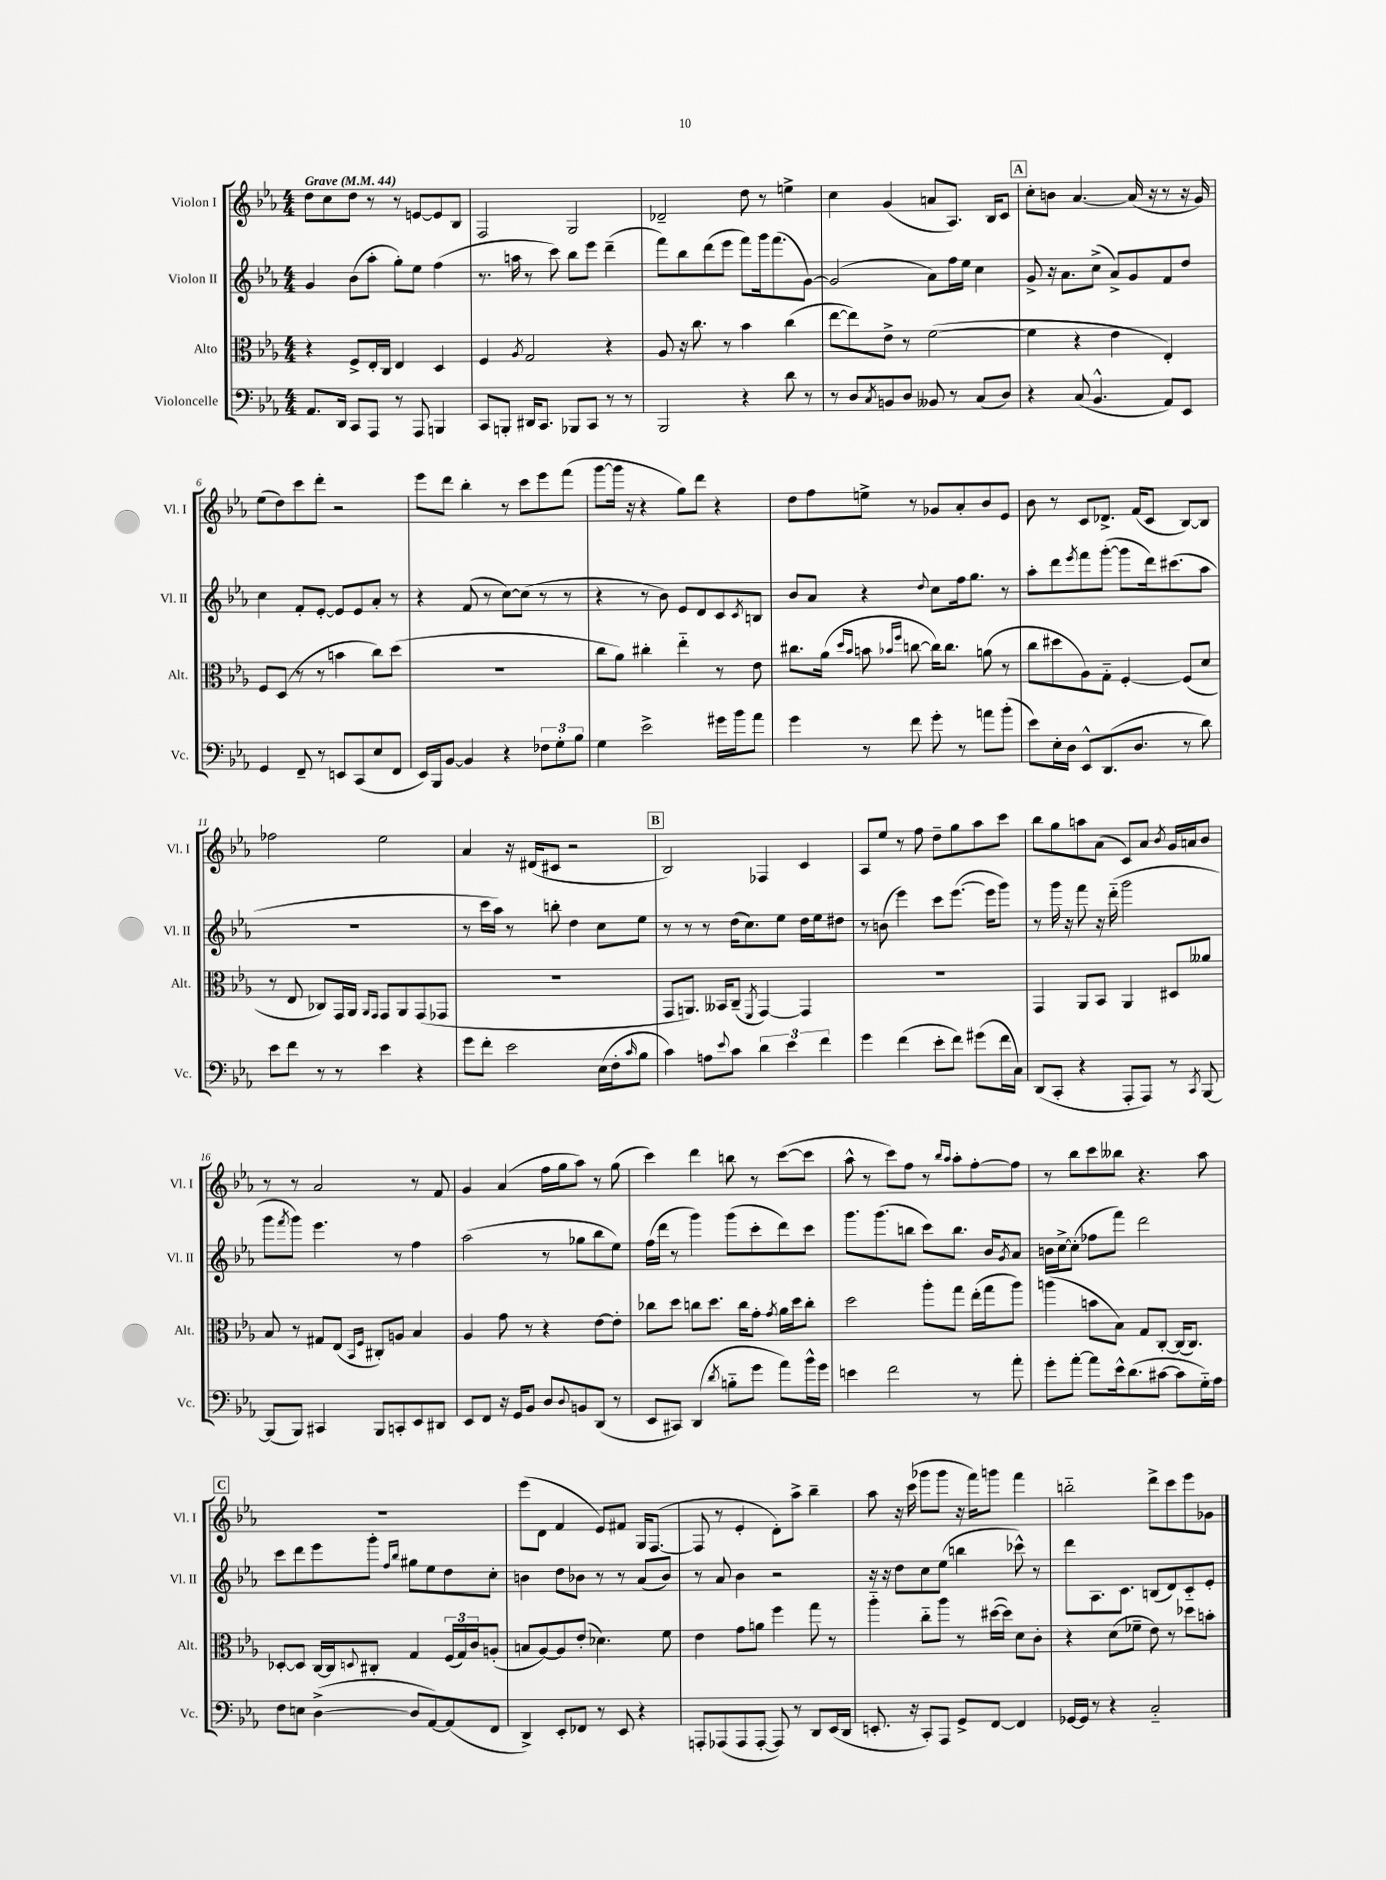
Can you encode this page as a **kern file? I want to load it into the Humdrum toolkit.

**kern	**kern	**kern	**kern
*part4	*part3	*part2	*part1
*staff4	*staff3	*staff2	*staff1
*I"Violoncelle	*I"Alto	*I"Violon II	*I"Violon I
*I'Vc.	*I'Alt.	*I'Vl. II	*I'Vl. I
*clefF4	*clefC3	*clefG2	*clefG2
*k[b-e-a-]	*k[b-e-a-]	*k[b-e-a-]	*k[b-e-a-]
*M4/4	*M4/4	*M4/4	*M4/4
*MM44	*MM44	*MM44	*MM44
=1	=1	=1	=1
!	!	!	!LO:TX:a:B:t=Grave
8.AA-/L	4r	4g/	8dd\L
.	.	.	8cc\
16DD/Jk	.	.	.
8CC/L	8F^/L	(8b-\L	8dd\J
8AAA-/J	16E-'/L	8aa-'\J	8r
.	16C/JJ	.	.
8r	4E-/	8gg'\L)	8r
8AAA-/	.	8ee-\J	[8en/L
4BBBn/	4D/	(4ff\	8e/]
.	.	.	8B-/J
=2	=2	=2	=2
8CC/L	4F/	8.r	2F/
8BBBn'/J	.	.	.
.	.	16aan\	.
.	8qA-/	.	.
16DD#X/KL	2G/	8r	.
8.CC/J	.	.	.
.	.	8ccc\)	.
8BBB-X/L	.	8bb-\L	2G/
8CC/J	.	8eee-\J	.
8r	4r	(4ddd~\	.
8r	.	.	.
=3	=3	=3	=3
2BBB-/	8A-/	8fff\L)	2d-X~/
.	16r	8bb-\	.
.	8.cc\	.	.
.	.	(8ddd\	.
.	8r	8eee-\J	.
4r	4b-\	8fff\L)	8dd\
.	.	16ggg\k	8r
.	.	(8.fff\	.
8d\	(4cc\	.	4een^\
8r	.	[8g\J)	.
=4	=4	=4	=4
8r	[8ee-\L	(2g/]	4cc\
8D/L	8ee-\])	.	.
8qC/	.	.	.
8BBn/	8e-^\J	.	(4g/
8D/J	8r	.	.
8BB--X/	([2f\	8a-\L)	8an/L
8r	.	16ff\L	8.A-/J)
.	.	16ee-\JJ	.
(8C/L	.	4cc\	.
.	.	.	16B-/KL
8D/J)	.	.	8c/J
!!LO:REH:place=s1:t=A
=5	=5	=5	=5
4r	4f\]	8g^/	8cc'\L
.	.	16r	8bn\J
.	.	8.a-\L	.
(8C/	4r	.	[4.a-/
4.BB-^^/	.	(8cc^\J	.
.	4e-\	8a-^/L)	.
.	.	8g/	(16a-/]
.	.	.	16r
8AA-/L)	4E-'/)	8f/	8r
8EE-/J	.	8dd/J	16r
.	.	.	16g/)
!!LO:LB:g=z
=6	=6	=6	=6
4GG/	8F/L	4cc\	(8ee-\L
.	(8D/J	.	8dd\)
8FF~/	8r	8f'/L	8ccc\
8r	8r	[8e-'/J	8ddd'\J
8EEn/L	4bn\	8e-/L]	2r
(8CC/	.	8e-/	.
8E-/	8cc\L)	8a-'/J	.
8FF/J	(8dd\J	8r	.
=7	=7	=7	=7
16EE-/LL)	1r	4r	8eee-\L
16BBB-/J	.	.	.
[8BB-/J	.	.	8ddd\J
4BB-/]	.	(8f/	4bb-'\
.	.	8r	.
4r	.	[8cc\L)	8r
.	.	(8cc\J]	8ccc\L
12F-X\L	.	8r	8eee-\
12G'\	.	.	.
.	.	8r	(8fff\J
12B-\J	.	.	.
=8	=8	=8	=8
4G\	8cc\L	4r	[8ggg\L
.	8a-\J)	.	16ggg\Jk]
.	.	.	16r
2e-^\	4cc#X'\	8r	4r
.	.	8b-\)	.
.	4ee-\	8e-/L	8gg\L)
.	.	8d/	8ddd\J
16g#X\LL	8r	8c/	4r
16b-\J	.	.	.
.	.	8qc/	.
8a-\J	8e-\	8Bn/J	.
=9	=9	=9	=9
4g\	8.cc#X\L	8b-/L	8dd\L
.	.	8a-/J	8ff\
.	(16a-\Jk	.	.
.	16qqdd/LL	.	.
.	16qqb-/JJ	.	.
8r	8bn\	4r	8een^\J
.	16qqb-X/LL	.	.
.	16qqff/JJ	.	.
8f\	[8ccn\	.	8r
.	.	8qqdd/	.
8g'\	16cc\KL])	8cc\L	8g-X/L
.	8.cc\J	.	.
8r	.	16ff\k	8a-'/
.	.	8.gg\J	.
8an\L	(8an\	.	8b-/
(8b-'\J	8r	8r	8e-/J
=10	=10	=10	=10
8e-\L)	8cc\L	8aa-'\L	8b-\
16E-'\L	8dd#X\	8ddd\	8r
16D\JJ	.	.	.
.	.	8qeee-/	.
8EE-^^/L	8A-\)	8fff\	8c/L
(8.DD/	8G\J	([8ggg'\J	8.d-X^/J
.	[4F'/	8ggg\L]	.
8.D/J	.	.	(16f/KL
.	.	16ddd\k)	8c/J
.	.	(8.ccc#X\	.
8r	(8F/L]	.	[8B-/L)
8d\)	8d/J	8aa-\J	8B-/J]
!!LO:LB:g=z
=11	=11	=11	=11
8e-\L	8r	1r	2ff-X\
8f\J	8E-/	.	.
8r	8C-X/L)	.	.
8r	16GG/L	.	.
.	16AA-/JJ	.	.
.	16qqAA-/LL	.	.
.	16qqGG/JJ	.	.
4e-\	8GG/L	.	2ee-\
.	8AA-/	.	.
4r	(8GG/	.	.
.	8GG-X/J	.	.
=12	=12	=12	=12
8g\L	1r	8r	4a-/
8f'\J	.	16ccc\LL	.
.	.	16aa-\JJ)	.
2e-\	.	8r	16r
.	.	.	(16d#X/KL
.	.	8bbn'\	8c#X/J
.	.	4dd\	2r
(16E-\LL	.	8cc\L	.
16F'\J	.	.	.
16qqc/	.	.	.
8B-\J	.	8ee-\J	.
!!LO:REH:place=s1:t=B
=13	=13	=13	=13
4c\)	8GG/L	8r	2B-/)
.	8.AAn/J)	8r	.
8An\L	.	8r	.
.	16BB--X/KL	.	.
8qqe-/	.	.	.
8c\J	(8C~/J	(16dd\KL	.
.	.	8.cc\)	.
.	8qFF/	.	.
6d\	[4GG/)	.	4F-X/
.	.	8ee-\J	.
6e-\	.	.	.
.	4GG/]	16dd\LL	4c/
.	.	16ee-\J	.
6f\	.	.	.
.	.	8dd#X\J	.
=14	=14	=14	=14
4g\	1r	8r	8A-/L
.	.	(8bn\	8ee-/J
(4f\	.	4eee-\)	8r
.	.	.	8ff\
8e-'\L	.	8ccc\L	8dd~\L
8f\J)	.	([8.eee-\J	8gg\
(8g#X\L	.	.	8aa-\
.	.	16eee-\KL]	.
16f\L	.	8ggg\J)	8ccc\J
16C\JJ)	.	.	.
=15	=15	=15	=15
(8DD/L	4GG/	8r	8bb-\L
8CC'/J	.	16ggg\	8gg\
.	.	16r	.
4r	8AA-/L	8fff\	8aan\
.	8BB-/J	16r	(8a-\J
.	.	(16ddd\	.
8AAA-'/L	4AA-/	2ggg\	8c/L)
8AAA-/J)	.	.	8a-/J
.	.	.	8qb-/
8r	8D#X/L	.	16g/LL
.	.	.	16an/J
8qCC/	.	.	.
[8BBB-/	8a--X/J	.	8b-/J
!!LO:LB:g=z
=16	=16	=16	=16
(8BBB-/L]	8B-/	8ggg\L	8r
.	.	8qfff/	.
8BBB-/J)	8r	8ggg\J)	8r
4CC#X/	8G#X/L	4.eee-\	2a-/
.	(8E-/J	.	.
.	16qqBB-/LL	.	.
.	16qqF/JJ	.	.
8BBB-/L	8C#X'/L)	.	.
8CCn'/	8An/J	8r	.
8EE-/	4B-/	4ff\	8r
8DD#X/J	.	.	8f/
=17	=17	=17	=17
8EE-/L	4A-/	(2aa-\	4g/
8FF/J	.	.	.
16r	8g\	.	(4a-/
16GG/KL	.	.	.
8BB-/J	8r	.	.
8D/L	4r	8r	16ff\LL
.	.	.	16gg\J
8qqD/	.	.	.
8BBn/	.	8gg-X\L	8aa-\J)
(8DD/J	[8e-\L	8bb-\	8r
8r	8e-'\J]	8ee-\J)	(8gg\
=18	=18	=18	=18
8EE-/L	8cc-X\L	(16ff\LL	4ccc\)
.	.	16ddd\JJ	.
8CC#X/J)	8dd\J	8r	.
(4DD/	8ccn\L	4ggg\)	4ddd\
.	8.dd\J	.	.
8qd/	.	.	.
8Bn\L	.	(8ggg\L	8bbn\
.	16cc\KL	.	.
8g\J	8g'\J	8ccc'\	8r
.	8qg/	.	.
8a-\L)	16a-\LL	8ddd\)	([8ccc\L
.	16dd\J	.	.
16b-^^\L	8cc'\J	8ccc\J	8ccc\J]
16g\JJ	.	.	.
=19	=19	=19	=19
4en\	2dd\	8.ggg\L	8aa-^^\
.	.	.	8r
.	.	(8.ggg\	.
2f\	.	.	8ccc\L)
.	.	8bbn\J	8ff\J
.	8aa-'\L	8ccc\L)	8r
.	.	.	16qqbb-/LL
.	.	.	16qqaa-/JJ
.	8gg\J	8.bb\J	8aa-'\L
8r	(16ee-'\LL	.	[8ff'\
.	16gg\J	16b-/KL	.
.	.	8qg/	.
8a-'\	8aa-\J)	8a-/J	8ff\J]
=20	=20	=20	=20
8g'\L	(4aan\	16bn\LL	8r
.	.	[16cc^\J	.
[8a-'\J	.	(8cc'\J]	8bb-\L
8a-\L]	8bn\L	8ff-X\L	8ccc\
16e-^^\k	8B-\J)	8fff\J)	8bb--X\J
(8.d\	.	.	.
.	8G/L	2ddd\	4.r
[8c#X\J	[8C'/J	.	.
8c#\L]	(16C/KL]	.	.
.	8.C/J)	.	.
16G\L)	.	.	8aa-\
16A-\JJ	.	.	.
!!LO:LB:g=z
!!LO:REH:place=s1:t=C
=21	=21	=21	=21
8F\L	[8D-X'/L	8ccc\L	1r
8En\J	8D-/J]	8ddd\	.
([4D^\	[16C/LL	8eee-\	.
.	16C/J]	.	.
.	8qqDn/	.	.
.	8C#X'/J	8ggg'\J	.
.	.	16qqff/LL	.
.	.	16qqbb-/JJ	.
8D/L]	4G/	8gg#X\L	.
[8AA-/)	.	8ee-\	.
(8AA-/]	(24F/LL	8dd\	.
.	24G/)	.	.
.	24c/J	.	.
8FF/J	(8An'/J	8cc'\J	.
=22	=22	=22	=22
4DD^/)	8Bn/L	4bn\	(8eee-\L
.	[8A-/)	.	8d\J
8EE-'/L	8A-/]	8dd\L	4f/
8FF-X/J	(8e-'/J	8b-X\J	.
8r	4.d-X\)	8r	8e-/L)
8EE-/	.	8r	8f#X/J
4r	.	(8a-/L	16G/KL
.	.	.	([8.F/J
.	8f\	8b-/J)	.
=23	=23	=23	=23
8AAAn'/L	4e-\	8r	8F/]
(8AAA-X/	.	8a-/	8r
8AAA-/	8g\L	4b-\	4e-'/
[8AAA-'/J	8an\J	.	.
8AAA-/])	4ff\	2r	8d'\L)
8r	.	.	8aa-^\J
8DD/L	8gg\	.	4bb-~\
(16EE-/L	8r	.	.
16DD/JJ	.	.	.
=24	=24	=24	=24
8.EEn'/	4aa-\	16r	8aa-\
.	.	16r	.
.	.	8dd\L	16r
16r	.	.	(16ccc\
8CC'/L)	8cc\L	8cc\	8ggg-X\L
8AAA-/J	8aa-\J	(8ee-\J	8ggg-\J
8GG^/L	8r	4bbn\	16r
.	.	.	16fff\KL)
[8FF/J	([16dd#X\LL	.	8gggn\J
.	16dd#\JJ])	.	.
4FF/]	8d\L	8ccc-X^^\)	4fff\
.	8c'\J	8r	.
=25	=25	=25	=25
[16GG-X/LL	4r	8ddd\L	2bbn\
16GG-/JJ]	.	.	.
8r	.	8.A-\	.
4r	(8d\L	.	.
.	.	8.c\J	.
.	8f-X~\J	.	.
2C/	8e-\)	(8Bn/L	8ddd^\L
.	8r	8d/)	8ccc\
.	8dd-X\L	8c/	8eee-\
.	8bn'\J	8e-'/J	8g-X\J
==	==	==	==
*-	*-	*-	*-
